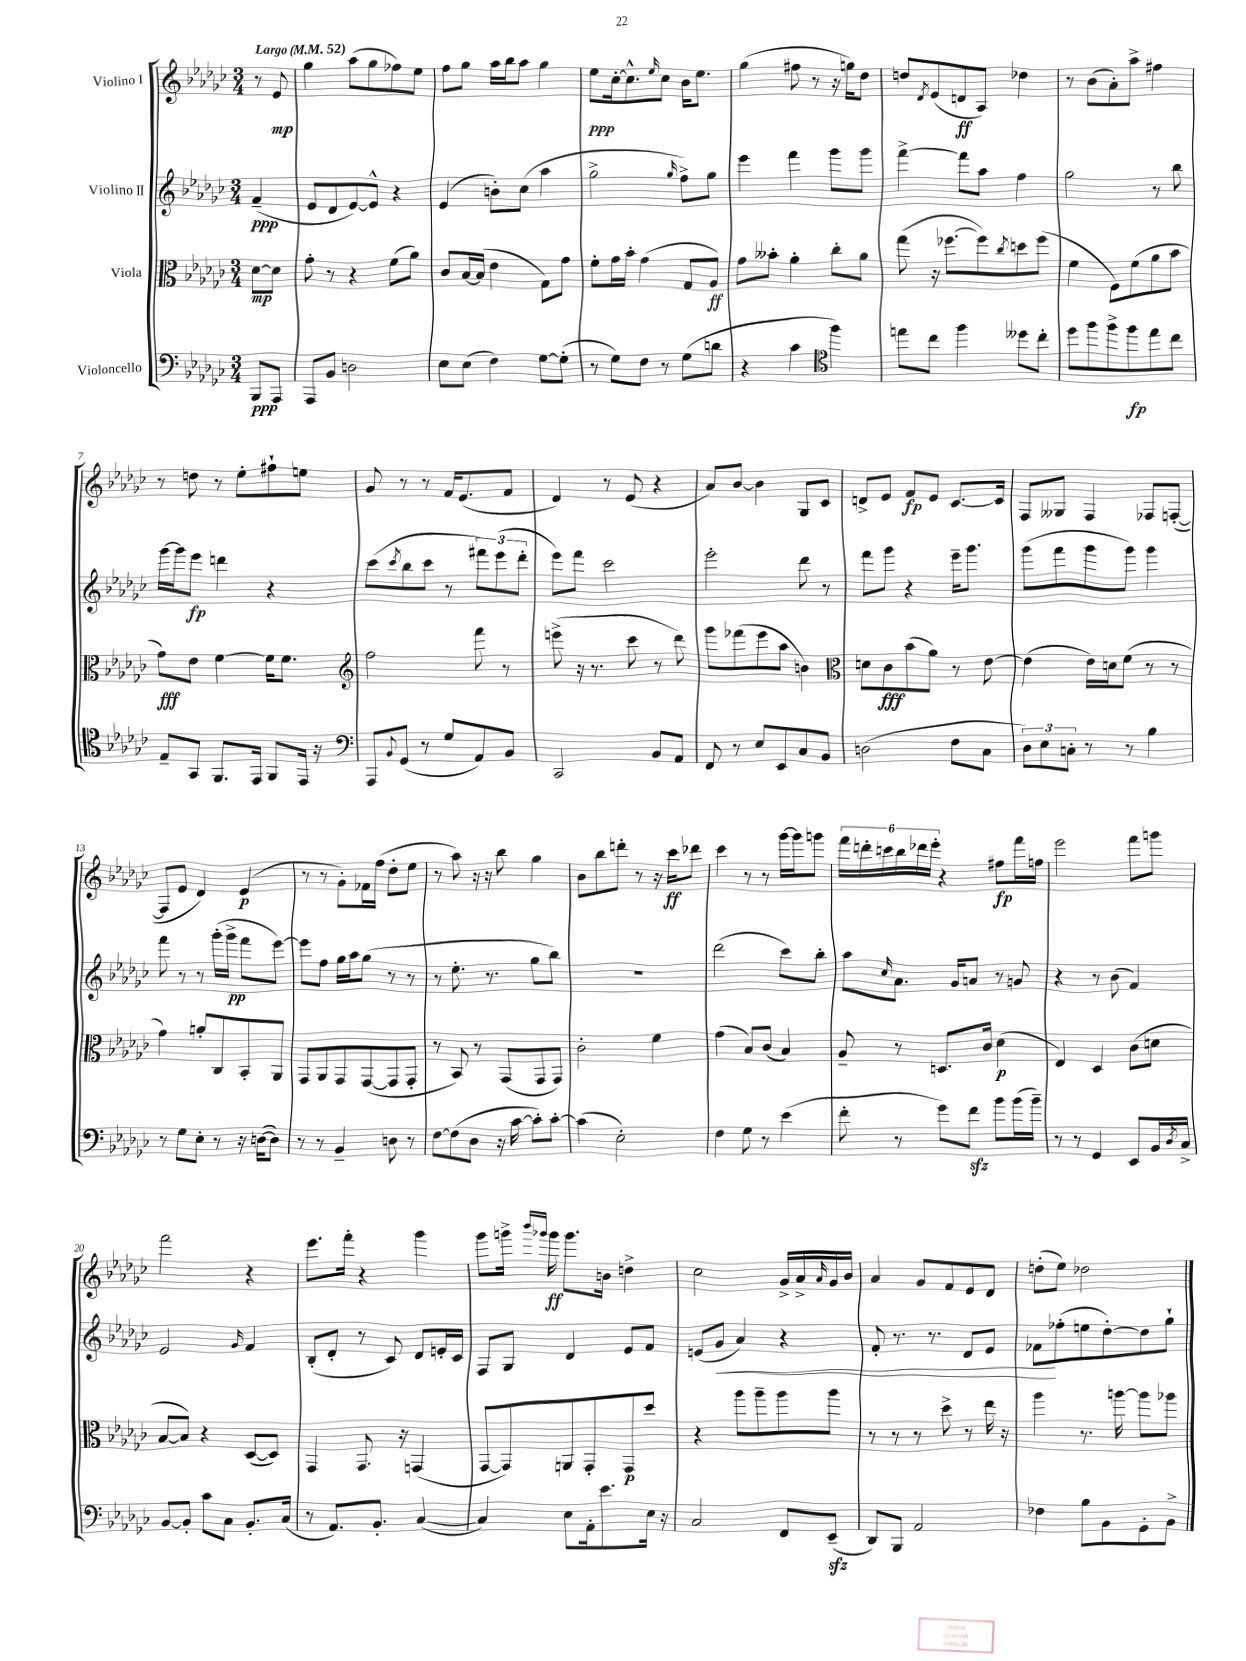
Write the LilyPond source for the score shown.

<<
\new StaffGroup <<
\new Staff = "s0" \with { instrumentName = "Violino I" } {
    \clef treble \key ges \major \numericTimeSignature \time 3/4 \partial 4 \tempo "Largo" 4 = 52
    r8 ees'8\mp |
    ges''4 aes''8( ges''8 fes''8) ees''8 |
    f''8 ges''8 aes''16 bes''16 aes''8 ges''4 |
    ees''8\ppp ces''16~-. ces''8.-^ \grace { ees''16 } ces''8 bes'16 ees''8. |
    ges''4( fis''8 r8 r16 g''16) des''8 |
    d''8 \acciaccatura { des'8 } ees'8( d'8\ff aes8) des''4 |
    r8 bes'8( aes'8-.) aes''8-> fis''4 |
    r8 d''8 r8 ees''8-. fis''8-! e''8 |
    ges'8 r8 r8 f'16 ees'8.( f'8 |
    des'4) r8 ees'8( r4 |
    aes'8) bes'8~ bes'4 ges8 ces'8 |
    d'8-> ees'8 f'8\fp ees'8 ces'8.~ ces'16 |
    f8 geses8 f4 fes8 f8~-.( |
    f8 ees'8 des'4) ees'4\p( |
    r8 r8 ges'8-.) fes'16 f''16( des''8-. ees''8 |
    r8 aes''8) r16 r16 bes''8 ges''4 |
    bes'8 bes''8 d'''8-. r8 r16 ces'''16\ff des'''8 |
    ces'''4 r8 r8 ges'''16~ ges'''16 g'''8 |
    \tuplet 6/4 { f'''16 d'''16-. c'''16 bes''16 des'''16 ees'''16-. } r4 fis''8\fp f'''16 f''16 |
    ees'''2 f'''8 g'''8 |
    f'''2 r4 |
    ees'''8. f'''16-. r4 ges'''4 |
    ges'''8 g'''16-> \grace { bes'''16 ges'''16 } ges'''16\ff ges'''8. b'16 d''4-> |
    ces''2 ges'16-> aes'16-> \grace { aes'16 } ges'16 bes'16 |
    aes'4 ges'8 f'8 ees'8 des'8 |
    d''8-.( ees''8) des''2 \bar "|." |
}
\new Staff = "s1" \with { instrumentName = "Violino II" } {
    \clef treble \key ges \major \numericTimeSignature \time 3/4 \partial 4
    f'4--\ppp( |
    ees'8 des'8 ees'8~) ees'8-^ r4 |
    ees'4( b'8-.) ces''8( aes''4 |
    ges''2-> \grace { ges''16 } f''8->) ges''8 |
    ees'''4 f'''4 ges'''8 ges'''8 |
    f'''4~-> f'''8 aes''8 f''4 |
    ges''2 r8 bes''8 |
    ges'''16~ ges'''16 ees'''8\fp d'''4 r4 |
    ces'''8( \acciaccatura { ces'''8 } bes''8 ces'''8 r8 \tuplet 3/2 { fis'''8) ees'''8( des'''8-. } |
    ees'''8) f'''8 ces'''2 |
    ees'''2-. des'''8 r8 |
    f'''8 ges'''8 r4 ees'''16-- ges'''8. |
    ges'''8( f'''8 ges'''8 ges'''8) ges'''4 |
    f'''8 r8 r8 ges'''16-.( ges'''16->\pp f'''8 ees'''8~) |
    ees'''8 f''8 ges''16 aes''16 ges''8( r8 r8 |
    r8 ees''8.-. r8. ges''8 bes''8) |
    R2. |
    des'''2( ces'''8) bes''8-. |
    aes''8 \grace { ces''16 } aes'8. ges'16 a'8 r8 g'8 |
    r4 r8 bes'8( f'4) |
    ees'2 \grace { ges'16 } f'4 |
    bes8-.( des'8-. r8 ces'8) des'8 e'16-. ces'16 |
    f8 ges8 des'4 ees'8 f'8 |
    e'8( ges'8\< aes'4) r4 |
    f'8-. r8. r8. des'8 ees'8 |
    fes'8\! fes''8-.( e''8 des''8~-.) des''8 ges''8-! \bar "|." |
}
\new Staff = "s2" \with { instrumentName = "Viola" } {
    \clef alto \key ges \major \numericTimeSignature \time 3/4 \partial 4
    des'8~\mp des'8 |
    ges'8-. r8 r4 f'8( aes'8) |
    ces'8 bes16~ bes16( ees'4 ges8) ges'8 |
    f'8-. ges'16 bes'16-. ges'4( ges8 aes8\ff) |
    ges'8 beses'8-. aes'4-. ces''8-. aes'8 |
    ges''8( r16 fes''8.~ fes''8) \acciaccatura { ces''8 } d''8 fes''8( |
    f'4 f8) f'8( aes'8 bes'8 |
    ges'8\fff) ees'8 f'4~ f'16 f'8. |
    \clef treble f''2 f'''8 r8 |
    e'''8->( r16 r8. ces'''8 r8 des'''8) |
    ges'''8 fes'''8( ees'''8 aes''8 b'4) |
    \clef alto d'8 ces'8\fff bes'8( aes'8) r8 ees'8~ |
    ees'4( ees'16) d'16 f'8( r8 r8 |
    ges'4) a'8-. ces8 bes,8-. aes,8 |
    ges,8 aes,8 ges,8 ges,8~( ges,8 ges,8-. |
    r8 bes,8) r8 ges,8( ges,8 ges,8) |
    ces'2-. f'4 |
    ges'4( bes8) ces'8( bes4) |
    aes8-- r8 d8. ces'16 des'4\p( |
    ees4) des4 ces'8( d'8 |
    bes8~ bes8) r4 des8~( des8) |
    ges,4 ges,8. r16 g,4( |
    ges,8~ ges,8) a,8 ges,8-. ges,8\p des''8 |
    r4 aes''8 aes''8-- aes''8 aes''8 |
    r8 r8 r8 des''8-> r8 ees''16 r16 |
    aes''4 r8. a''16~ a''8 aes''8 \bar "|." |
}
\new Staff = "s3" \with { instrumentName = "Violoncello" } {
    \clef bass \key ges \major \numericTimeSignature \time 3/4 \partial 4
    bes,,8\ppp aes,,8 |
    aes,,8 bes,8 d2 |
    ees8 ees8( f4) ges8~ ges8-.( |
    r8 ges8) f8 r8 ges8( d'8 |
    r4 ces'4 \clef tenor f''4) |
    e''8 ces''8 f''4 deses''8 ces''8-. |
    des''8 f''8 f''8-> f''8\fp ees''8 ces''8 |
    ees8-- ges,8 f,8. ees,16 f,8 ees,16 r16 |
    \clef bass aes,,8 \appoggiatura { bes,8 } ges,8( r8 ges8 aes,8) bes,8 |
    ces,2 bes,8 aes,8 |
    f,8 r8 ees8 ees,8 ces8 bes,8 |
    d2( f8 ces8 |
    \tuplet 3/2 { des8) ees8 c8-. } r8 r8 bes4 |
    r8 ges8 ees8-. r8 r16 d16~( d8) |
    r8 r8 bes,4-- d8 r8 |
    f8~ f8( des8 r16 ces'16~ ces'8-.) ces'8~-. |
    ces'4( ees2-.) |
    f4 ges8 r8 ees'4( |
    f'8-. r8 ges'8) f'8\sfz bes'8 bes'16( bes'16--) |
    r8 r8 ges,4 ees,8 bes,16 \acciaccatura { des8 } ces16-> |
    bes,8~ bes,8-. ces'8 ces8 bes,8.-. ces16( |
    r8 aes,8.) bes,8.-. ces4~( |
    ces4) ees8 aes,16-. ees'8. ees16 r16 |
    ces2 f,8 ees,8--\sfz( |
    des,8) bes,,8 aes,2 |
    fes4 bes8 bes,8 ges,8-. bes,8-> \bar "|." |
}
>>
>>
